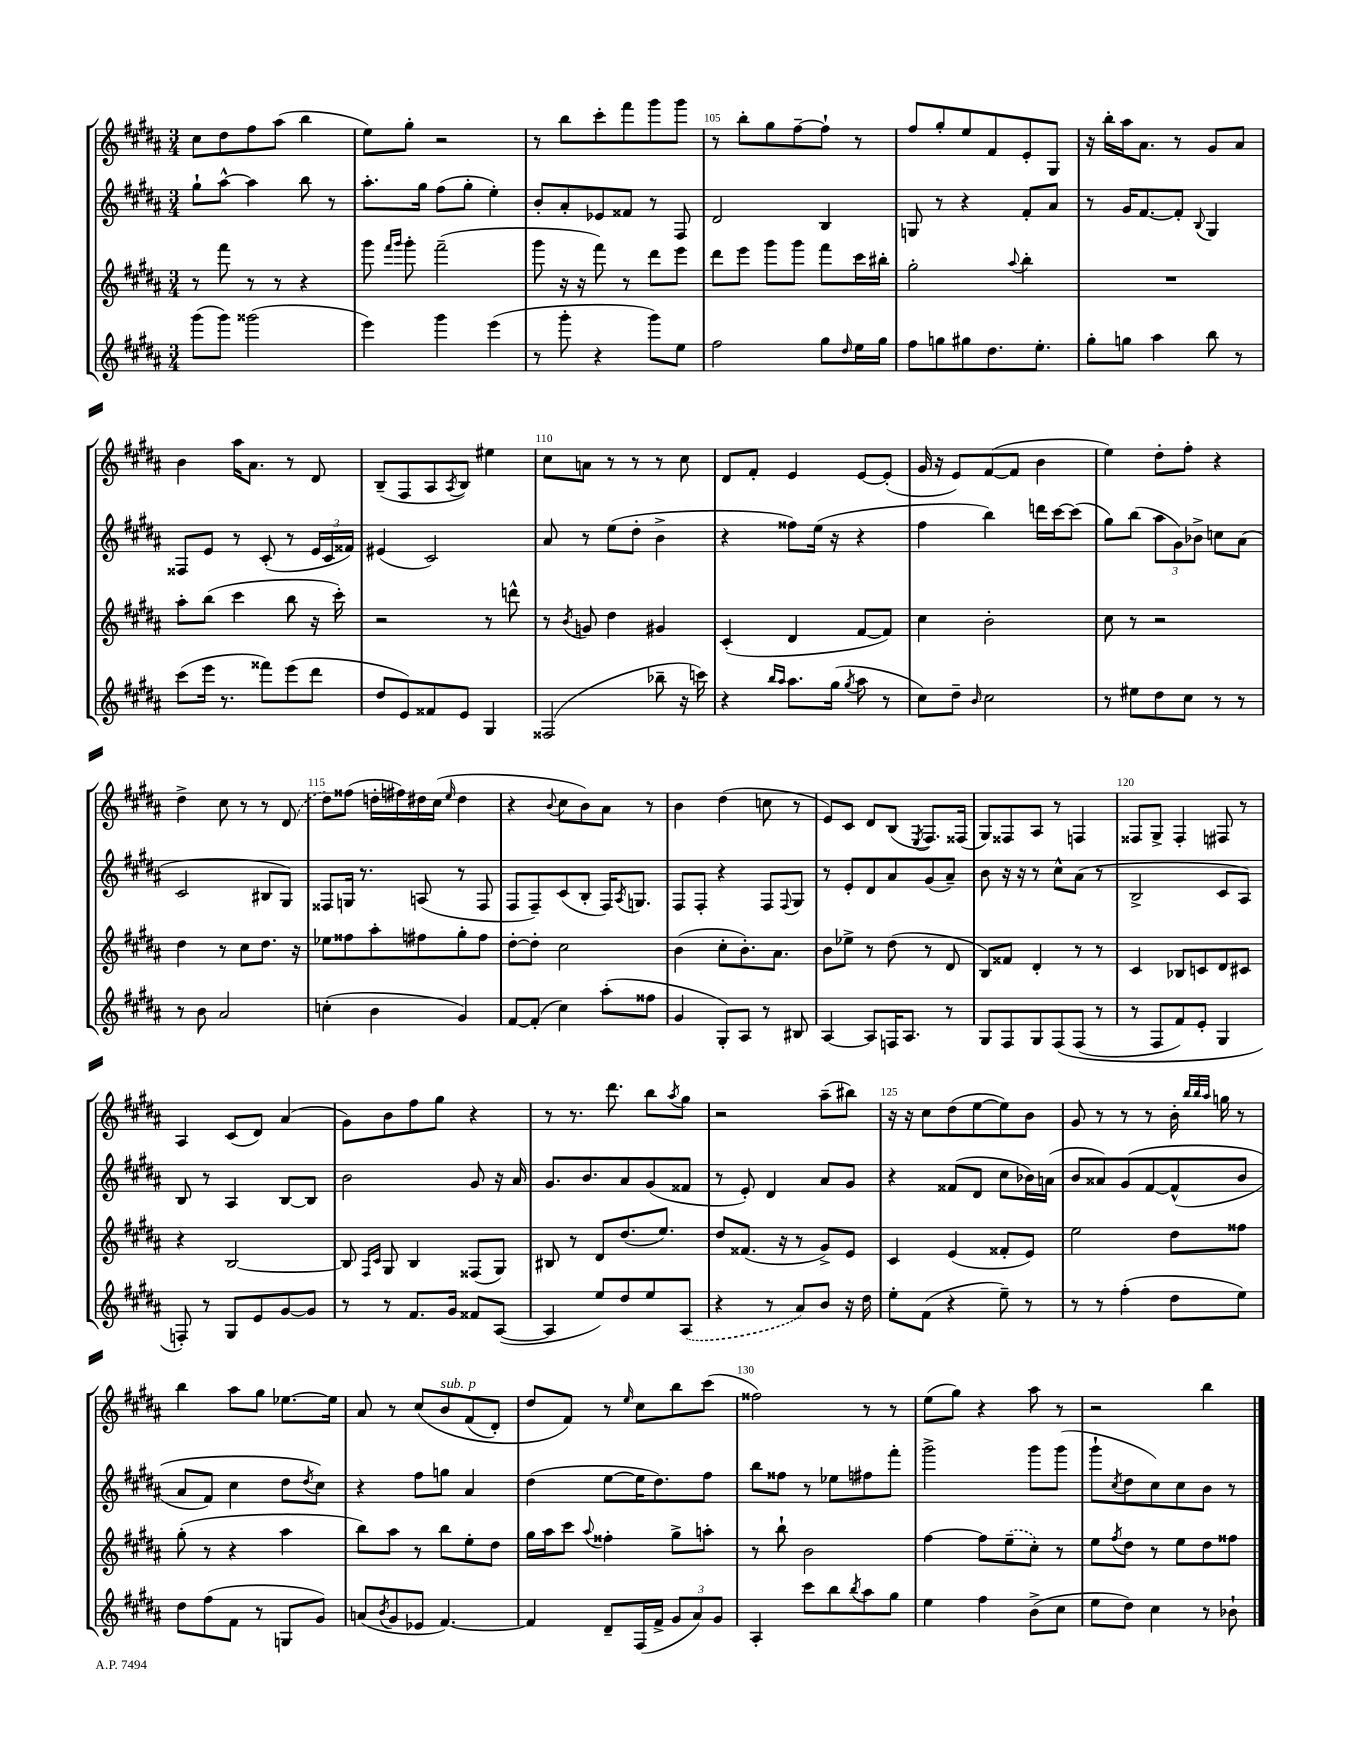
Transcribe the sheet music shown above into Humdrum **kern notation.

**kern	**kern	**kern	**kern
*staff4	*staff3	*staff2	*staff1
*clefG2	*clefG2	*clefG2	*clefG2
*k[f#c#g#d#a#]	*k[f#c#g#d#a#]	*k[f#c#g#d#a#]	*k[f#c#g#d#a#]
*M3/4	*M3/4	*M3/4	*M3/4
(8ggg#\L	8r	8gg#`\L	8cc#\L
8ggg#\J)	8fff#\	[8aa#^^\J	8dd#\
(2ggg##\	8r	4aa#\]	8ff#\
.	8r	.	(8aa#\J
.	4r	8bb\	4bb\
.	.	8r	.
=	=	=	=
4eee\)	8ggg#\	8.aa#'\L	8ee\L)
.	16qqfff#/LL	.	.
.	16qqggg#/JJ	.	.
.	8ggg#'\	.	8gg#'\J
.	.	16gg#\Jk	.
4ggg#\	(2fff#~\	(8ff#\L	2r
.	.	8gg#'\J	.
(4eee\	.	4ee'\)	.
=	=	=	=
8r	8ggg#\	8b'/L	8r
8ggg#'\	16r	8a#'/	8bb\L
.	16r	.	.
4r	8fff#\)	8e-/	8ccc#'\
.	8r	8f##/J	8fff#\
8ggg#\L)	8ddd#\L	8r	8ggg#\
8ee\J	8eee\J	8F#/	8ggg#\J
=	=	=	=
2ff#\	8ddd#\L	2d#/	8r
.	8eee\J	.	8bb'\L
.	8ggg#\L	.	8gg#\
.	8ggg#\J	.	[8ff#~\
8gg#\L	8fff#\L	4B/	8ff#`\]J
16qqdd#/	.	.	.
16ee\L	16ccc#\L	.	8r
16gg#\JJ	16bb#'\JJ	.	.
=	=	=	=
8ff#\L	2gg#'\	8G/	8ff#/L
8gg\	.	8r	8gg#'/
8gg#\	.	4r	8ee/
8.dd#\	.	.	8f#/
.	8qqaa#/	.	.
.	4bb'\	8f#'/L	8e'/
8.ee'\J	.	.	.
.	.	8a#/J	8G#/J
=	=	=	=
8gg#'\L	2.r	8r	16r
.	.	.	16bb'\LL
8gg\J	.	16g#/LK	16aa#\J
.	.	[8.f#/	8.a#\J
4aa#\	.	.	.
.	.	8f#'/]J	8r
.	.	8qqB/	.
8bb\	.	4G#/	8g#/L
8r	.	.	8a#/J
=	=	=	=
(8ccc#\L	8aa#'\L	8F##/L	4b\
16eee\Jk	(8bb\J	8e/J	.
8.r	.	.	.
.	4ccc#\	8r	16aa#\LK
.	.	.	8.a#\J
8fff##\L)	.	(8c#'/	.
(8eee\	8bb\	8r	8r
8ddd#\J	16r	24e/LL	8d#/
.	.	24c#/	.
.	16ccc#'\)	.	.
.	.	24f##/JJ)	.
=	=	=	=
8dd#/L	2r	(4e#/	(8B~/L
8e/)	.	.	8F#/
8f##/	.	2c#/)	8A#/
.	.	.	8qA#/
8e/J	.	.	8B/J)
4G#/	8r	.	4ee#\
.	8ddd^^\	.	.
=	=	=	=
(2F##/	8r	8a#/	8cc#\L
.	8qb/	.	.
.	8g/	8r	8a\J
.	4dd#\	(8ee\L	8r
.	.	8dd#'\J	8r
8bb-~\	4g#/	4b^\	8r
16r	.	.	8cc#\
16ccc\)	.	.	.
=	=	=	=
4r	(4c#'/	4r	8d#/L
.	.	.	8f#'/J
16qqbb/LL	.	.	.
16qqaa#/JJ	.	.	.
8.aa#\L	4d#/	8ff##\L)	4e/
.	.	(16ee\Jk	.
(16gg#\Jk	.	16r	.
8qgg#/	.	.	.
8aa#\	[8f#/L	4r	[8e/L
8r	8f#/]J)	.	(8e'/]J
=	=	=	=
8cc#\L)	4cc#\	4ff#\	16g#/
.	.	.	16r
8dd#~\J	.	.	8e/L)
16qqb/	.	.	.
2cc#\	2b'\	4bb\)	([8f#/
.	.	.	8f#/]J
.	.	16ddd\LL	4b\
.	.	[16ccc#\J	.
.	.	(8ccc#\]J	.
=	=	=	=
8r	8cc#\	8gg#\L)	4ee\)
8ee#\L	8r	(8bb\J	.
8dd#\	2r	12aa#\L	8dd#'\L
.	.	12g#\)	.
8cc#\J	.	.	8ff#'\J
.	.	12b-^\J	.
8r	.	8cc\L	4r
8r	.	(8a#\J	.
=	=	=	=
8r	4dd#\	2c#/	4dd#^\
8b\	.	.	.
2a#/	8r	.	8cc#\
.	8cc#\L	.	8r
.	8.dd#\J	8B#/L	8r
.	.	8G#/J)	(8d#/
.	16r	.	.
=	=	=	=
(4cc'\	8ee-\L	8F##/L	8dd#\L)
.	8ff##\	16G/Jk	(8ff##\J
.	.	8.r	.
4b\	8aa#'\	.	16dd'\LL
.	.	.	16ff#\)
.	8ff#\	(8A/	16dd#\
.	.	.	(16cc#\JJ
.	.	.	16qqee/
4g#/)	8gg#'\	8r	4dd#\
.	8ff#\J	8F##/	.
=	=	=	=
[8f#/L	[8dd#'\L	8F#/L	4r
(8f#'/]J	8dd#'\]J	8F#~/)	.
.	.	.	8qqb/
4cc#\)	2cc#\	(8c#/	8cc#\L
.	.	8B'/J	8b\)
(8aa#'\L	.	16F#/LK)	8a#\J
.	.	8qA#/	.
.	.	8.G/J	.
8ff##\J	.	.	8r
=	=	=	=
4g#/	(4b\	8F#/L	4b\
.	.	8F#'/J	.
8G#'/L)	8cc#'\L	4r	(4dd#\
8A#/J	8.b'\)	.	.
8r	.	8F#/L	8cc\
.	8.a#\J	.	.
.	.	8qqF#/	.
8B#/	.	8G#/J	8r
=	=	=	=
[4A#/	8b\L	8r	8e/L)
.	8ee-^\J	8e'/L	8c#/J
8A#/]L	8r	8d#/	8d#/L
16F/K	(8dd#\	8a#/	(8B/J
8.A#/J	.	.	.
.	.	.	8qE/
.	8r	(8g#/	8.F#/L)
8r	8d#/	8a#~/J)	.
.	.	.	(16F##/Jk
=	=	=	=
8G#/L	8B/L)	8b\	8G#/L)
8F#/	8f##/J	16r	8F##/
.	.	16r	.
8G#/	4d#'/	8r	8A#/J
&(8F#/	.	8cc#^^\L	8r
(8F#/J	8r	(8a#\J	4F/
8r	8r	8r	.
=	=	=	=
8r	4c#/	2B^/	8F##/L
8F#/L	.	.	8G#^/J
8f#/)	8B-/L	.	4F##'/
8e'/J	8c/	.	.
4G#/	8d#/	8c#/L	8F#/
.	8c#/J	8A#/J)	8r
=	=	=	=
8F'/&)	4r	8B/	4A#/
8r	.	8r	.
8G#/L	[2B/	4A#/	(8c#/L
8e/	.	.	8d#/J)
[8g#/	.	[8B/L	(4a#/
8g#/]J	.	8B/]J	.
=	=	=	=
8r	8B/]	2b\	8g#\L)
.	16qqF#/LL	.	.
.	16qqc#/JJ	.	.
8r	8G#/	.	8b\
8.f#/L	4B/	.	8ff#\
.	.	.	8gg#\J
16g#/Jk	.	.	.
8f##/L	(8F##/L	8g#/	4r
([8A#/J	8G#/J)	16r	.
.	.	16a#/	.
=	=	=	=
4A#/]	8B#/	8.g#/L	8r
.	8r	.	8.r
.	.	8.b/	.
8ee/L)	8d#/L	.	.
.	.	.	8.ddd#\
8dd#/	(8.dd#/	8a#/	.
8ee/	.	(8g#/	8bb\L
.	8.ee/J)	.	.
.	.	.	8qaa#/
(8A#/J	.	8f##/J	8gg#\J
=	=	=	=
4r	8dd#/L	8r	2r
.	(8.f##/J	8e'/)	.
8r	.	4d#/	.
.	16r	.	.
8a#/L)	8r	.	.
8b/J	8g#^/L)	8a#/L	(8aa#~\L
16r	8e/J	8g#/J	8bb#\J)
16dd#\	.	.	.
=	=	=	=
8ee'\L	4c#/	4r	16r
.	.	.	16r
(8f#\J	.	.	8cc#\L
4r	(4e/	(8f##/L	(8dd#\
.	.	8d#/J	[8ee\
8ee~\)	8f##'/L	8cc#\L	8ee\])
8r	8e/J)	16b-\L)	8b\J
.	.	(16a\JJ	.
=	=	=	=
8r	2ee\	8b/L	8g#/
8r	.	8a##/)	8r
(4ff#'\	.	&(8g#/	8r
.	.	[8f#/	8r
8dd#\L	8dd#\L	(8f#^^/]	16b'\
.	.	.	32qqbb/LLL
.	.	.	32qqbb/
.	.	.	32qqaa#/JJJ
.	.	.	16gg\
8ee\J)	8ff##\J	8b/J	8r
=	=	=	=
8dd#\L	(8gg#'\	8a#/L	4bb\
(8ff#\	8r	8f#/J)	.
8f#\J	4r	4cc#\	8aa#\L
8r	.	.	8gg#\J
8G/L	4aa#\	8dd#\L	[8.ee-\L
.	.	8qdd#/	.
8g#/J)	.	8cc#\J&)	.
.	.	.	16ee-\]Jk
=	=	=	=
(8a/L	8bb\L)	4r	8a#/
8qb/	.	.	.
8g#/	8aa#\J	.	8r
8e-/J	8r	8ff#\L	&(8cc#/L
[4.f#/)	8bb\L	8gg\J	8b/
.	8ee'\	4a#/	(8f#/
.	8dd#\J	.	8d#'/J)
=	=	=	=
4f#/]	16gg#\LL	(4dd#\	8dd#/L
.	16aa#\J	.	.
.	8ccc#\J	.	8f#/J&)
.	8qqaa#/	.	.
8d#~/L	4ff##'\	[8ee\L	8r
.	.	.	16qqee/
(16F#/L	.	16ee\]K	8cc#\L
16f#^/JJ	.	8.dd#\)	.
12g#/L	8gg#^\L	.	8bb\
12a#/)	.	.	.
.	8aa'\J	8ff#\J	(8ccc#\J
12g#/J	.	.	.
=	=	=	=
4A#'/	8r	8bb\L	2ff##\)
.	8bb`\	8ff##\J	.
8ccc#\L	2b\	8r	.
8bb\	.	8ee-\L	.
8qbb/	.	.	.
8aa#\	.	8ff#\	8r
8gg#\J	.	8fff#'\J	8r
=	=	=	=
4ee\	[4ff#\	2ggg#^\	(8ee\L
.	.	.	8gg#\J)
4ff#\	8ff#\]L	.	4r
.	(8ee~\	.	.
(8b^\L	8cc#'\J)	8ggg#\L	8aa#\
8cc#\J	8r	(8ggg#\J	8r
=	=	=	=
8ee\L	8ee\L	8ggg#`\L	2r
.	8qff#/	8qcc#/	.
8dd#\J)	8dd#\J	8dd#\	.
4cc#\	8r	8cc#\)	.
.	8ee\L	8cc#\	.
8r	8dd#\	8b\J	4bb\
8b-`\	8ff##\J	8r	.
==	==	==	==
*-	*-	*-	*-
